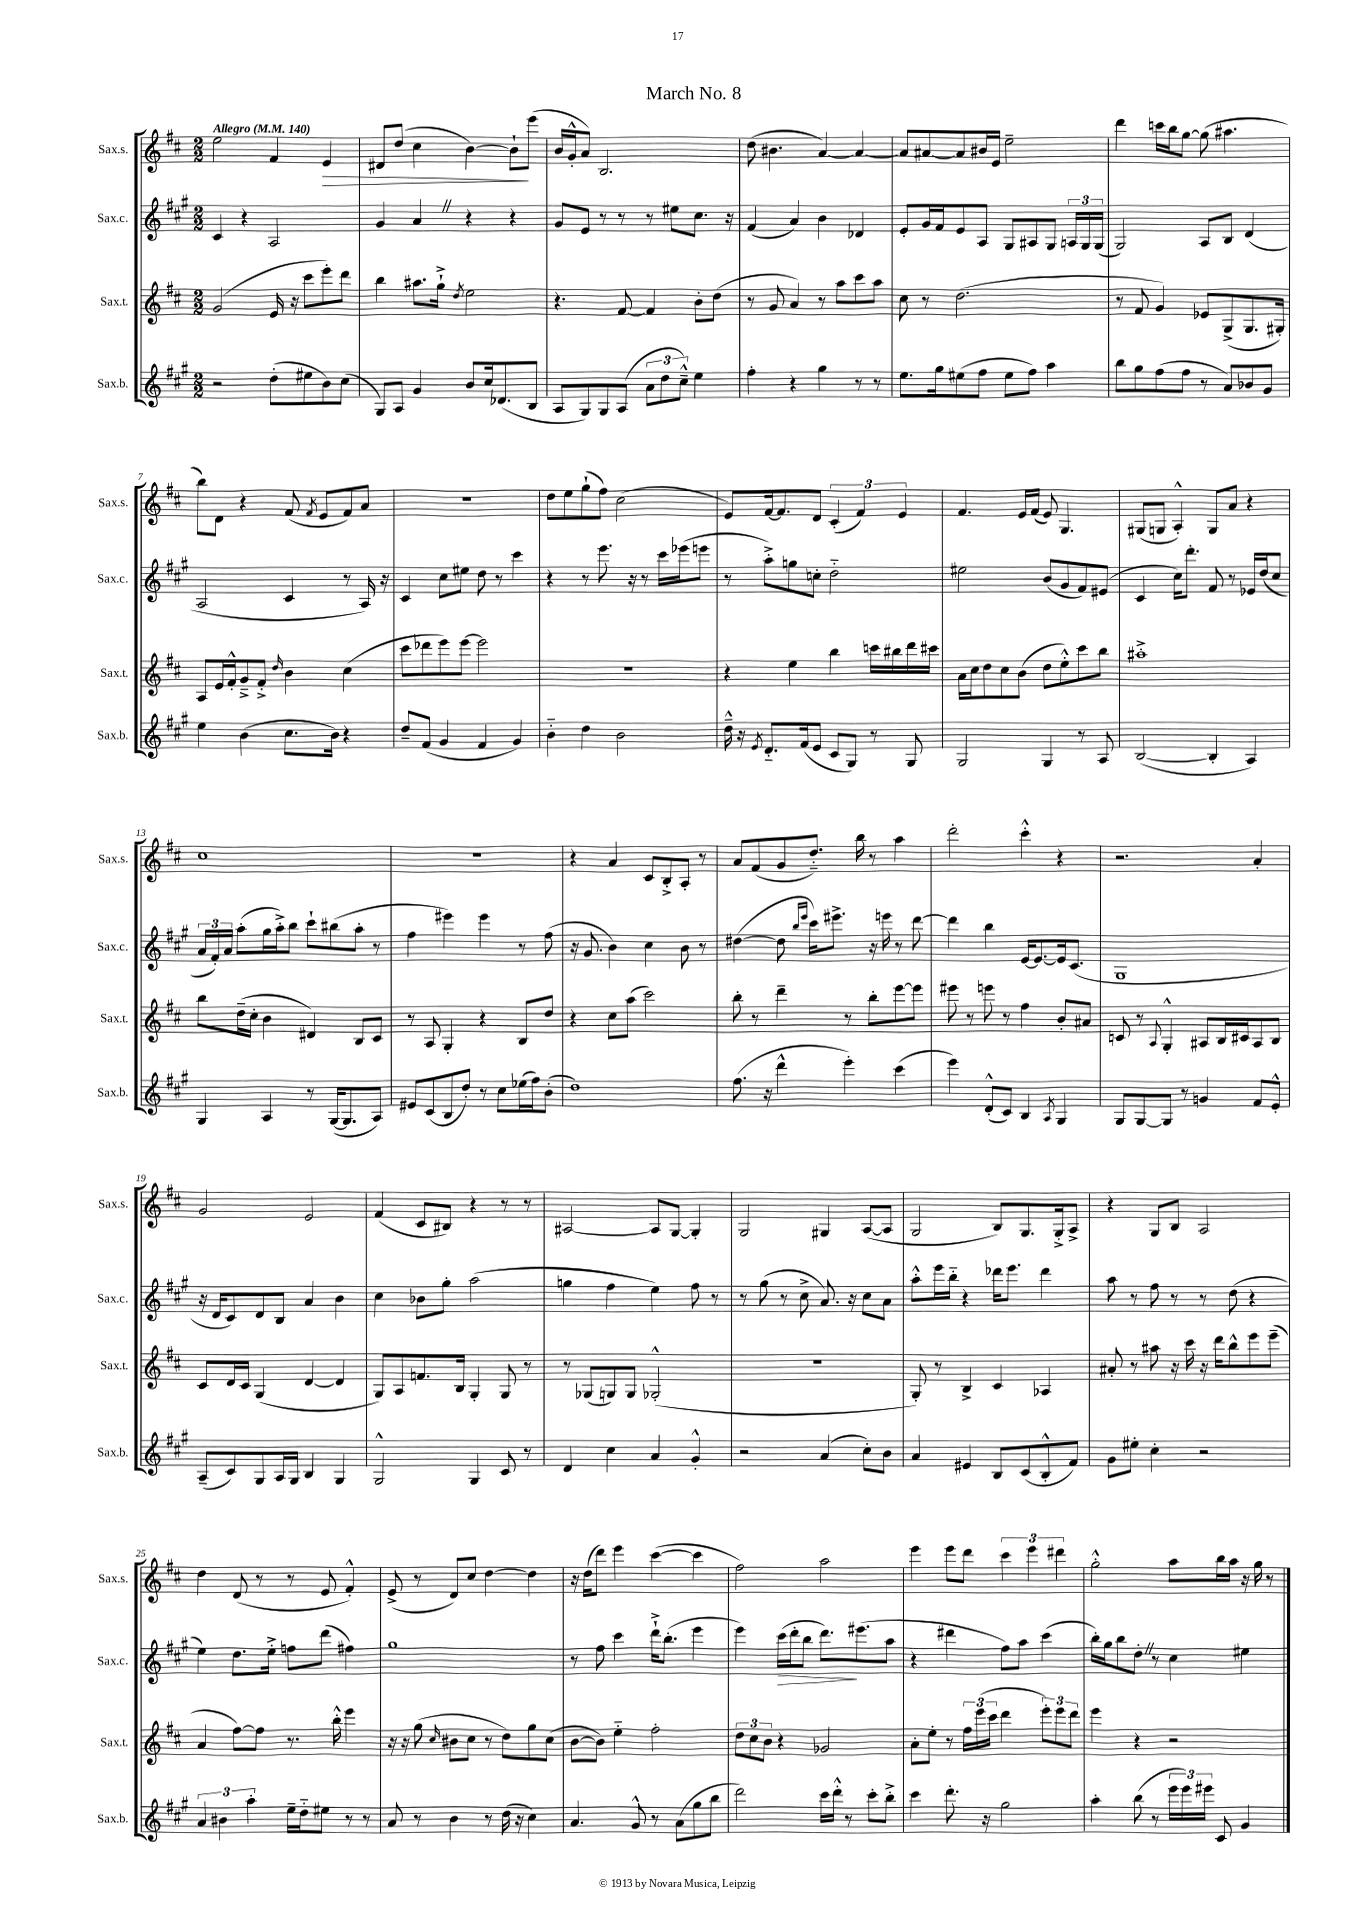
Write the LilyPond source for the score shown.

\header { title = "March No. 8" }
<<
\new StaffGroup <<
\new Staff = "s0" \with { instrumentName = "Sax.s." shortInstrumentName = "Sax.s." } {
    \clef treble \key d \major \numericTimeSignature \time 2/2 \tempo "Allegro" 4 = 140
    \autoBeamOff e''2 fis'4 e'4\> |
    dis'8[ d''8]( cis''4 b'4~) b'8[-!\! e'''8]( |
    b'16[ g'16-.-^ a'8]) b2. |
    d''8( bis'4. a'4~) a'4~ |
    a'8[ ais'8~ ais'8 bis'16 e'16] e''2-- |
    d'''4 c'''16[ b''16 g''8]~ g''8( ais''4. |
    b''8[) d'8] r4 fis'8( \acciaccatura { fis'8 } e'8[ fis'8) a'8] |
    R1 |
    d''8[ e''8 g''8-!( fis''8]) cis''2( |
    e'8[) fis'16~ fis'8. d'8] \tuplet 3/2 { cis'4-.( fis'4) e'4 } |
    fis'4. e'16[ fis'16]( e'8) g4. |
    gis8[( g8] a4-.-^) g8[ a'8] r4 |
    cis''1 |
    R1 |
    r4 a'4 cis'8[ b8-.-> a8]-. r8 |
    a'8[ fis'8( g'8 d''8.]-_) b''16 r8 a''4 |
    d'''2-. cis'''4-.-^ r4 |
    r2. a'4-. |
    g'2 e'2 |
    fis'4( cis'8[ bis8]) r4 r8 r8 |
    ais2~ ais8[ g8]~ g4-. |
    g2 gis4 a8[~( a8] |
    g2 b8[) g8. g16-.-> a8]-> |
    r4 g8[ b8] a2 |
    d''4 d'8( r8 r8 e'8 fis'4-.-^) |
    e'8->( r8 d'8[) cis''8] d''4~ d''4 |
    r16 d''16[( d'''8]) e'''4 cis'''4~( cis'''4 |
    fis''2) a''2 |
    e'''4 e'''8[ d'''8] \tuplet 3/2 { cis'''4 e'''4 dis'''4 } |
    g''2-.-^ a''8[ b''16 a''16] r16 g''16 r8 \bar "|." |
}
\new Staff = "s1" \with { instrumentName = "Sax.c." shortInstrumentName = "Sax.c." } {
    \clef treble \key a \major \numericTimeSignature \time 2/2
    \autoBeamOff cis'4 r4 a2 |
    gis'4 a'4 \once \override BreathingSign.text = \markup { \musicglyph "scripts.caesura.straight" } \breathe r4 r4 |
    gis'8[ e'8] r8 r8 r8 eis''8[ cis''8.] r16 |
    fis'4( a'4) b'4 des'4 |
    e'8[-. gis'16 fis'16 e'8 a8] gis8[ ais8 gis8] \tuplet 3/2 { a16[ gis16 gis16]( } |
    gis2) a8[ b8] d'4( |
    a2 cis'4 r8 a16) r16 |
    cis'4 cis''8[ eis''8] d''8 r8 cis'''4 |
    r4 r8 e'''8. r16 r8 cis'''16[ ees'''16( e'''8] |
    r8 a''8[-.->) g''8 c''8]-. d''2-_ |
    eis''2 b'8[( gis'8 fis'8) eis'8]( |
    cis'4 cis''16[) d'''8.]-. fis'8 r8 ees'16[ d''16( cis''8] |
    \tuplet 3/2 { a'16[ fis'16-.) a'16] } a''8[-.( gis''16 a''16-.->) b''8] cis'''8[-! bis''8( a''8]-. r8 |
    fis''4 eis'''4) eis'''4 r8 fis''8( |
    r16 gis'8. b'4) cis''4 b'8 r8 |
    dis''4~( dis''8 \grace { b''16[ e'''16] } cis'''16[) eis'''8.]-> r16 e'''16 r8 d'''8~ |
    d'''4 b''4 e'16[~ e'8.~ e'16 cis'8.]( |
    gis1 |
    r16 d'16[ cis'8) d'8 b8] a'4 b'4 |
    cis''4 bes'8[ gis''8]-. a''2( |
    g''4 fis''4 e''4) fis''8 r8 |
    r8 gis''8( r8 cis''8-> a'8.) r16 cis''8[ a'8] |
    a''8[-.-^ e'''16 b''16]-_ r4 des'''16[ e'''8.] des'''4 |
    a''8 r8 fis''8 r8 r8 d''8( r4 |
    e''4) d''8.[ e''16]-.-> f''8[ d'''8]( fis''4) |
    gis''1 |
    r8 fis''8 cis'''4 d'''16[-!-> b''8.]-.( e'''4 |
    e'''4) cis'''16[\>( d'''16-. b''8] d'''8.[\!) eis'''8.( a''8] |
    r4 dis'''4 fis''8[) a''8] cis'''4( |
    b''16[-.) gis''16 b''8 d''8]-. \once \override BreathingSign.text = \markup { \musicglyph "scripts.caesura.straight" } \breathe r8 cis''4 eis''4 \bar "|." |
}
\new Staff = "s2" \with { instrumentName = "Sax.t." shortInstrumentName = "Sax.t." } {
    \clef treble \key d \major \numericTimeSignature \time 2/2
    \autoBeamOff g'2( e'16 r16 cis'''8[ e'''8-.) d'''8] |
    b''4 ais''8.[ g''16]-!-> \acciaccatura { d''8 } e''2 |
    r4. fis'8~ fis'4 b'8[-. d''8]( |
    r8 g'8 a'4) r8 a''8[ cis'''8 a''8] |
    cis''8 r8 d''2.( |
    r8 fis'8 g'4) ees'8[ g8->( g8. gis16]-.) |
    a8[ e'16 fis'16-.-^ g'8---> fis'8]-.-> \grace { d''16 } b'4 cis''4( |
    cis'''8[ des'''8 e'''8) e'''8]~ e'''2 |
    R1 |
    r4 e''4 b''4 c'''16[ bis''16 d'''16 cis'''16] |
    a'16[ cis''16 d''8 cis''8 b'8]( d''8[ e''8-.-^) cis'''8 b''8] |
    ais''1-.-> |
    b''8[ d''16--( cis''16]-. b'4 dis'4) b8[ cis'8] |
    r8 a8 g4-. r4 b8[ d''8] |
    r4 cis''8[ a''8]( cis'''2) |
    b''8-. r8 d'''4-- r8 b''8[-. e'''8~ e'''8] |
    eis'''8 r8 e'''8 r8 fis''4 b'8[-. ais'8] |
    c'8 r8 \appoggiatura { a8 } g4-.-^ ais8[ b16 cis'16 ais8 b8] |
    cis'8[ d'16 cis'16] g4( d'4~ d'4 |
    g8[) a8 f'8. b16] g4-. g8 r8 |
    r8 ges8[( g8) g8] ges2-.-^( |
    R1 |
    g8-.) r8 b4-> cis'4 aes4 |
    ais'8-. r8 ais''8 r16 cis'''16 r16 d'''16[ b''8-^ e'''8 e'''8]--( |
    a'4 fis''8[~) fis''8] r8. b''16-.-^ e'''4 |
    r16 r16 g''8( \grace { cis''16 } bis'8[ cis''8] r8 d''8[) g''8 cis''8]( |
    b'8[~ b'8]) e''4-_ fis''2-. |
    \tuplet 3/2 { d''8[ cis''8 b'8] } r4 ges'2 |
    a'8[-. e''8]-. r8 \tuplet 3/2 { fis''16[ e'''16( cis'''16] } d'''4 \tuplet 3/2 { e'''8[-.) e'''8 d'''8] } |
    e'''4 r4 r2 \bar "|." |
}
\new Staff = "s3" \with { instrumentName = "Sax.b." shortInstrumentName = "Sax.b." } {
    \clef treble \key a \major \numericTimeSignature \time 2/2
    \autoBeamOff r2 d''8[-.( eis''8 b'8) cis''8]( |
    gis8[) a8] gis'4 b'8[ cis''16 des'8.( b8] |
    a8[ gis8) gis8 a8]( \tuplet 3/2 { a'8[ d''8 cis''8]---^) } e''4 |
    fis''4-. r4 gis''4 r8 r8 |
    e''8.[ gis''16 eis''8( fis''8] eis''8[ fis''8]) a''4 |
    b''8[ gis''8 fis''8( fis''8] r8 a'8[) bes'8 gis'8] |
    e''4 b'4( cis''8.[ b'16]) r4 |
    d''8[-- fis'8]( gis'4 fis'4 gis'4) |
    b'4-_ d''4 b'2 |
    d''16---^ r16 \acciaccatura { e'8 } d'8.[-_ fis'16( e'8] cis'8[ gis8]) r8 gis8 |
    gis2 gis4 r8 a8 |
    b2~( b4-. a4) |
    gis4 a4 r8 gis16[~( gis8. a8]) |
    eis'8[ cis'8( b8 d''8]-.) r8 cis''8[ ees''16( fis''16) b'8]-.( |
    d''1) |
    fis''8.( r16 d'''4-^ e'''4-.) cis'''4( |
    e'''4) d'8[-.-^( cis'8]) b4 \acciaccatura { a8 } gis4 |
    gis8[ gis8~ gis8] r8 g'4 fis'8[ e'8]-.-^ |
    a8[--( cis'8) gis8 a16 gis16] b4 gis4 |
    gis2-^ gis4 cis'8 r8 |
    d'4 cis''4 a'4 gis'4-.-^ |
    r2 a'4( cis''8[-.) b'8] |
    a'4 eis'4 b8[ cis'8( b8-.-^ fis'8]) |
    gis'8[ eis''8]-. cis''4-. r2 |
    \tuplet 3/2 { a'4 bis'4 a''4-. } e''16[-- d''16-_ eis''8] r8 r8 |
    a'8 r8 b'4 r8 d''16( r16 cis''4) |
    a'4. gis'8-^ r8 a'8[( gis''8 b''8] |
    d'''2) cis'''16[ d'''16]-.-^ r8 cis'''8[-. b''8]-.-> |
    cis'''4 d'''8.-. r16 gis''2 |
    a''4-. b''8( r8 \tuplet 3/2 { e'''16[ e'''16) eis'''16] } cis'8 gis'4 \bar "|." |
}
>>
>>
